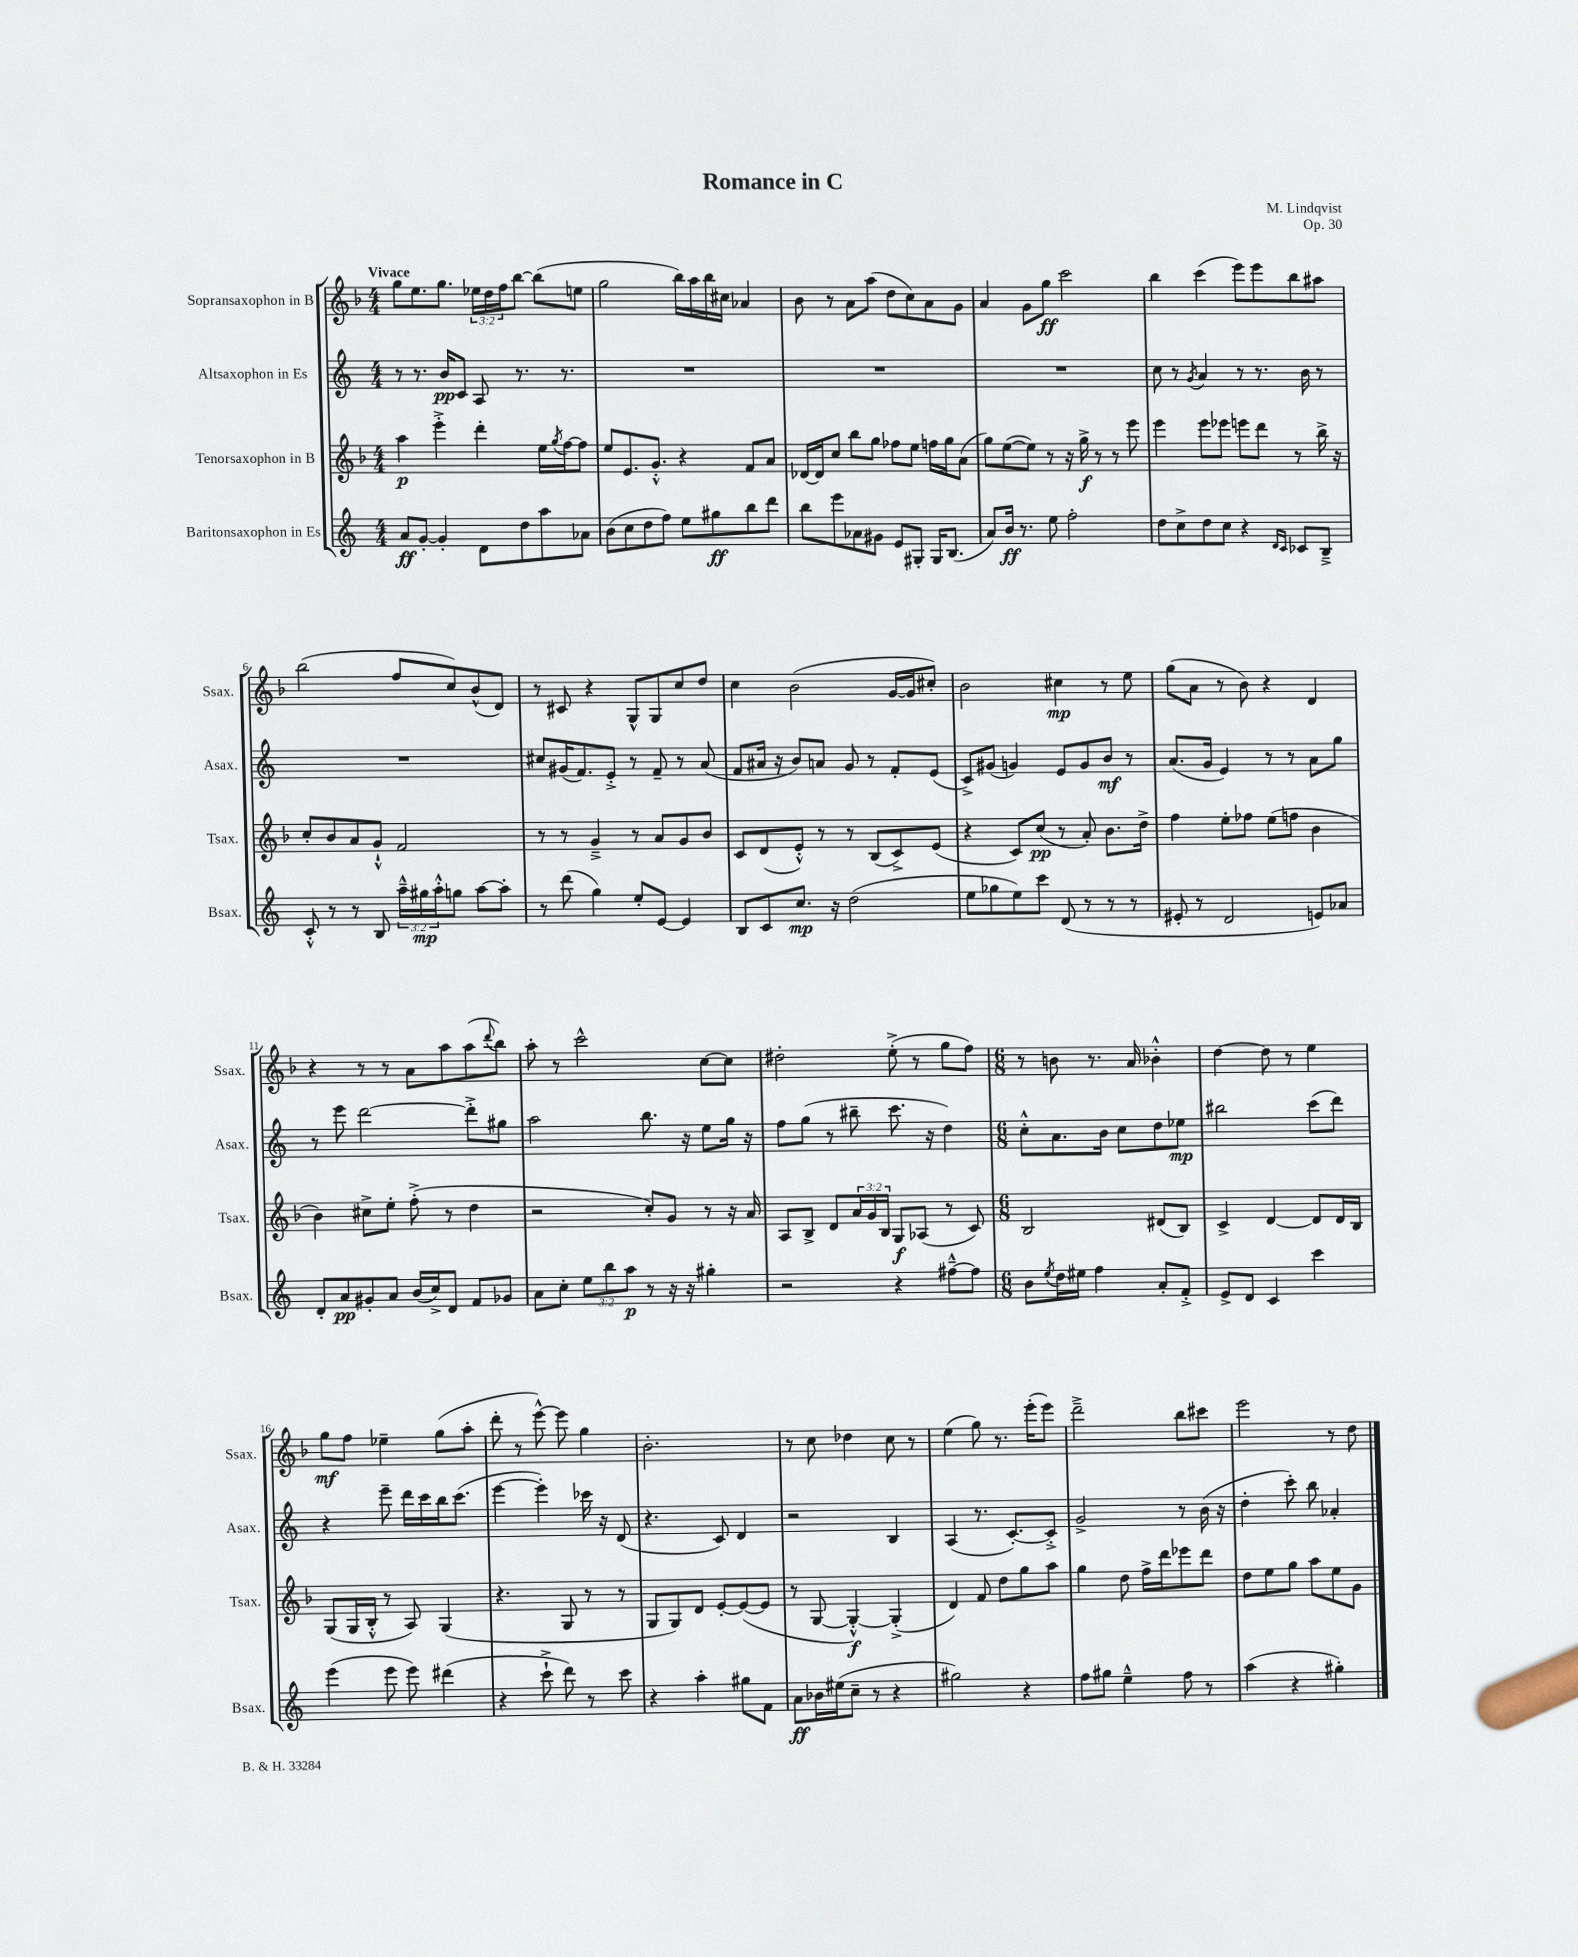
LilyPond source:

\header { title = "Romance in C" composer = "M. Lindqvist" opus = "Op. 30" }
<<
\new StaffGroup <<
\new Staff = "s0" \with { instrumentName = "Sopransaxophon in B" shortInstrumentName = "Ssax." } {
    \clef treble \key f \major \numericTimeSignature \time 4/4 \override Staff.TupletNumber.text = #tuplet-number::calc-fraction-text \tempo "Vivace"
    g''8 e''8. g''8. \tuplet 3/2 { ees''16 d''16 f''16 } bes''8~ bes''8( e''8 |
    g''2 bes''16) a''16 bes''16 cis''16 aes'4 |
    bes'8 r8 a'8 a''8( d''8 c''8) a'8 g'8 |
    a'4 g'8 g''8\ff c'''2 |
    bes''4 c'''4( e'''8) e'''8 bes''8 ais''8 |
    bes''2( f''8 c''8) bes'8-^( d'8) |
    r8 cis'8 r4 g8-^ g8 c''8 d''8 |
    c''4 bes'2( g'16~ g'16 cis''8-.) |
    bes'2 cis''4\mp r8 e''8 |
    g''8( a'8 r8 bes'8) r4 d'4 |
    r4 r8 r8 a'8 a''8 a''8( \appoggiatura { d'''8 } bes''8) |
    a''8-. r8 c'''2-^ c''8~ c''8 |
    dis''2-. e''8-.->( r8 g''8 f''8) |
    \numericTimeSignature \time 6/8 r8 b'8 r8. a'16 bes'4-.-^ |
    d''4~ d''8 r8 e''4 |
    g''8\mf f''8 ees''4-- g''8( a''8-. |
    d'''8-. r8 e'''8~-^) e'''8 g''4 |
    bes'2.-. |
    r8 c''8 des''4 c''8 r8 |
    e''4( g''8) r8. e'''16-.( e'''8) |
    d'''2---> bes''8 cis'''8 |
    e'''2 r8 d''8 \bar "|." |
}
\new Staff = "s1" \with { instrumentName = "Altsaxophon in Es" shortInstrumentName = "Asax." } {
    \clef treble \key c \major \numericTimeSignature \time 4/4
    r8 r8. b'16\pp c'8 a8 r8. r8. |
    R1 |
    R1 |
    R1 |
    c''8 r8 \acciaccatura { g'8 } a'4 r8 r8. b'16 r8 |
    R1 |
    cis''8 gis'16( f'8.) e'8-.-> r8 f'8-- r8 a'8( |
    f'8 ais'16 r16 b'8) a'8 g'8 r8 f'8-. e'8( |
    c'8->) gis'8( g'4) e'8 g'8 b'8\mf r8 |
    a'8.( g'16 e'4) r8 r8 a'8 g''8 |
    r8 e'''8 d'''2~ d'''8-.-> gis''8 |
    a''2 b''8. r16 e''8 g''16 r16 |
    f''8 g''8( r8 bis''8-- c'''8. r16 d''4) |
    \numericTimeSignature \time 6/8 c''8-.-^ a'8. b'16 c''8 d''8 ees''8\mp |
    bis''2 c'''8( d'''8) |
    r4 e'''8-- d'''16 c'''16 b''16 c'''8.( |
    e'''4~ e'''4-.) ces'''16 r16 d'8( |
    r4. c'8) d'4 |
    r2 b4 |
    a4( r8. c'8.~-.) c'8-.-> |
    g'2-> r8 b'16( r16 |
    d''4-. c'''8-.) b''8 aes'4-. \bar "|." |
}
\new Staff = "s2" \with { instrumentName = "Tenorsaxophon in B" shortInstrumentName = "Tsax." } {
    \clef treble \key f \major \numericTimeSignature \time 4/4 \override Staff.TupletNumber.text = #tuplet-number::calc-fraction-text
    a''4\p e'''4-.-> d'''4-. e''16 \acciaccatura { g''8 } f''16~ f''8 |
    e''8 e'8. g'8.-.-^ r4 f'8 a'8 |
    des'16~ des'16 c''8 bes''8 g''8 fes''8 e''8 f''16 g''16 a'8( |
    g''8) e''8~( e''8) r8 r16 g''16->\f r8 r8 e'''8 |
    e'''4 e'''8 ees'''8 e'''8 d'''8 r8 bes''16-> r16 |
    c''8-. bes'8 a'8 g'8-!-^ f'2 |
    r8 r8 g'4---> r8 a'8 g'8 bes'8 |
    c'8 d'8( e'8-.-^) r8 r8 bes8( c'8->) e'8( |
    r4 c'8) c''8\pp( r8 a'8-.) bes'8. d''16-> |
    f''4 e''8-. fes''8 e''8( f''8 bes'4 |
    bes'4) cis''8-> e''8-. f''8-.->( r8 d''4 |
    r2 c''8-.) g'8 r8 r16 a'16 |
    a8 bes8-> d'8 \tuplet 3/2 { a'16 g'16 bes16 } g8\f aes8( r8 c'8) |
    \numericTimeSignature \time 6/8 bes2 dis'8( bes8) |
    c'4-> d'4~ d'8 d'16 bes16 |
    g8( g16 bes16-.-^ r8 a8) g4( |
    r4. g8 r8 r8 |
    g8 g8) d'8 e'8~-. e'8~( e'8 |
    r8 g8~ g4~-.-^\f) g4-.->( |
    d'4) f'8 d''8 g''8 a''8 |
    g''4 d''8 f''16-> d'''16 ees'''8 d'''8 |
    d''8 e''8 g''8 a''8 e''8 g'8 \bar "|." |
}
\new Staff = "s3" \with { instrumentName = "Baritonsaxophon in Es" shortInstrumentName = "Bsax." } {
    \clef treble \key c \major \numericTimeSignature \time 4/4 \override Staff.TupletNumber.text = #tuplet-number::calc-fraction-text
    a'8\ff g'8~-. g'4-. d'8 d''8 a''8 aes'8 |
    b'8( c''8 d''8 f''8) e''8 gis''8\ff b''8 d'''8 |
    b''8 e'''8 aes'8 gis'8 e'8 gis8-. gis16 b8.( |
    a'8) b'16\ff r8. e''8 f''2-. |
    d''8 c''8-> d''8 c''8 r4 \grace { d'16 c'16 } ces'8 b8---> |
    c'8-.-^ r8 r8 b8 \tuplet 3/2 { a''16---^ gis''16\mp a''16-.-^ } g''8 a''8~ a''8-. |
    r8 d'''8( g''4) e''8-. e'8~ e'4 |
    b8 c'8 c''8.\mp r16 d''2( |
    e''8 ges''8 e''8) c'''8 d'8( r8 r8 r8 |
    eis'8-. r8 d'2 e'8) aes'8 |
    d'8-. a'8\pp gis'8-. a'8 b'16( c''16->) d'8 f'8 ges'8 |
    a'8 c''8-. \tuplet 3/2 { e''8 b''8 a''8\p } r8 r16 r16 gis''4-. |
    r2 r4 fis''8~---^ fis''8 |
    \numericTimeSignature \time 6/8 b'8 \acciaccatura { e''8 } d''16 eis''16 f''4 a'8-. f'8-.-> |
    e'8-> d'8 c'4 c'''4 |
    e'''4( e'''8 e'''8) dis'''4( |
    r4 c'''8-!-> d'''8) r8 c'''8 |
    r4 a''4-. gis''8 f'8 |
    a'8\ff bes'16 eis''16( c''8-- r8 r4 |
    gis''2) r4 |
    f''8 gis''8 e''4---^ f''8 r8 |
    a''4( r4 gis''4-.) \bar "|." |
}
>>
>>
